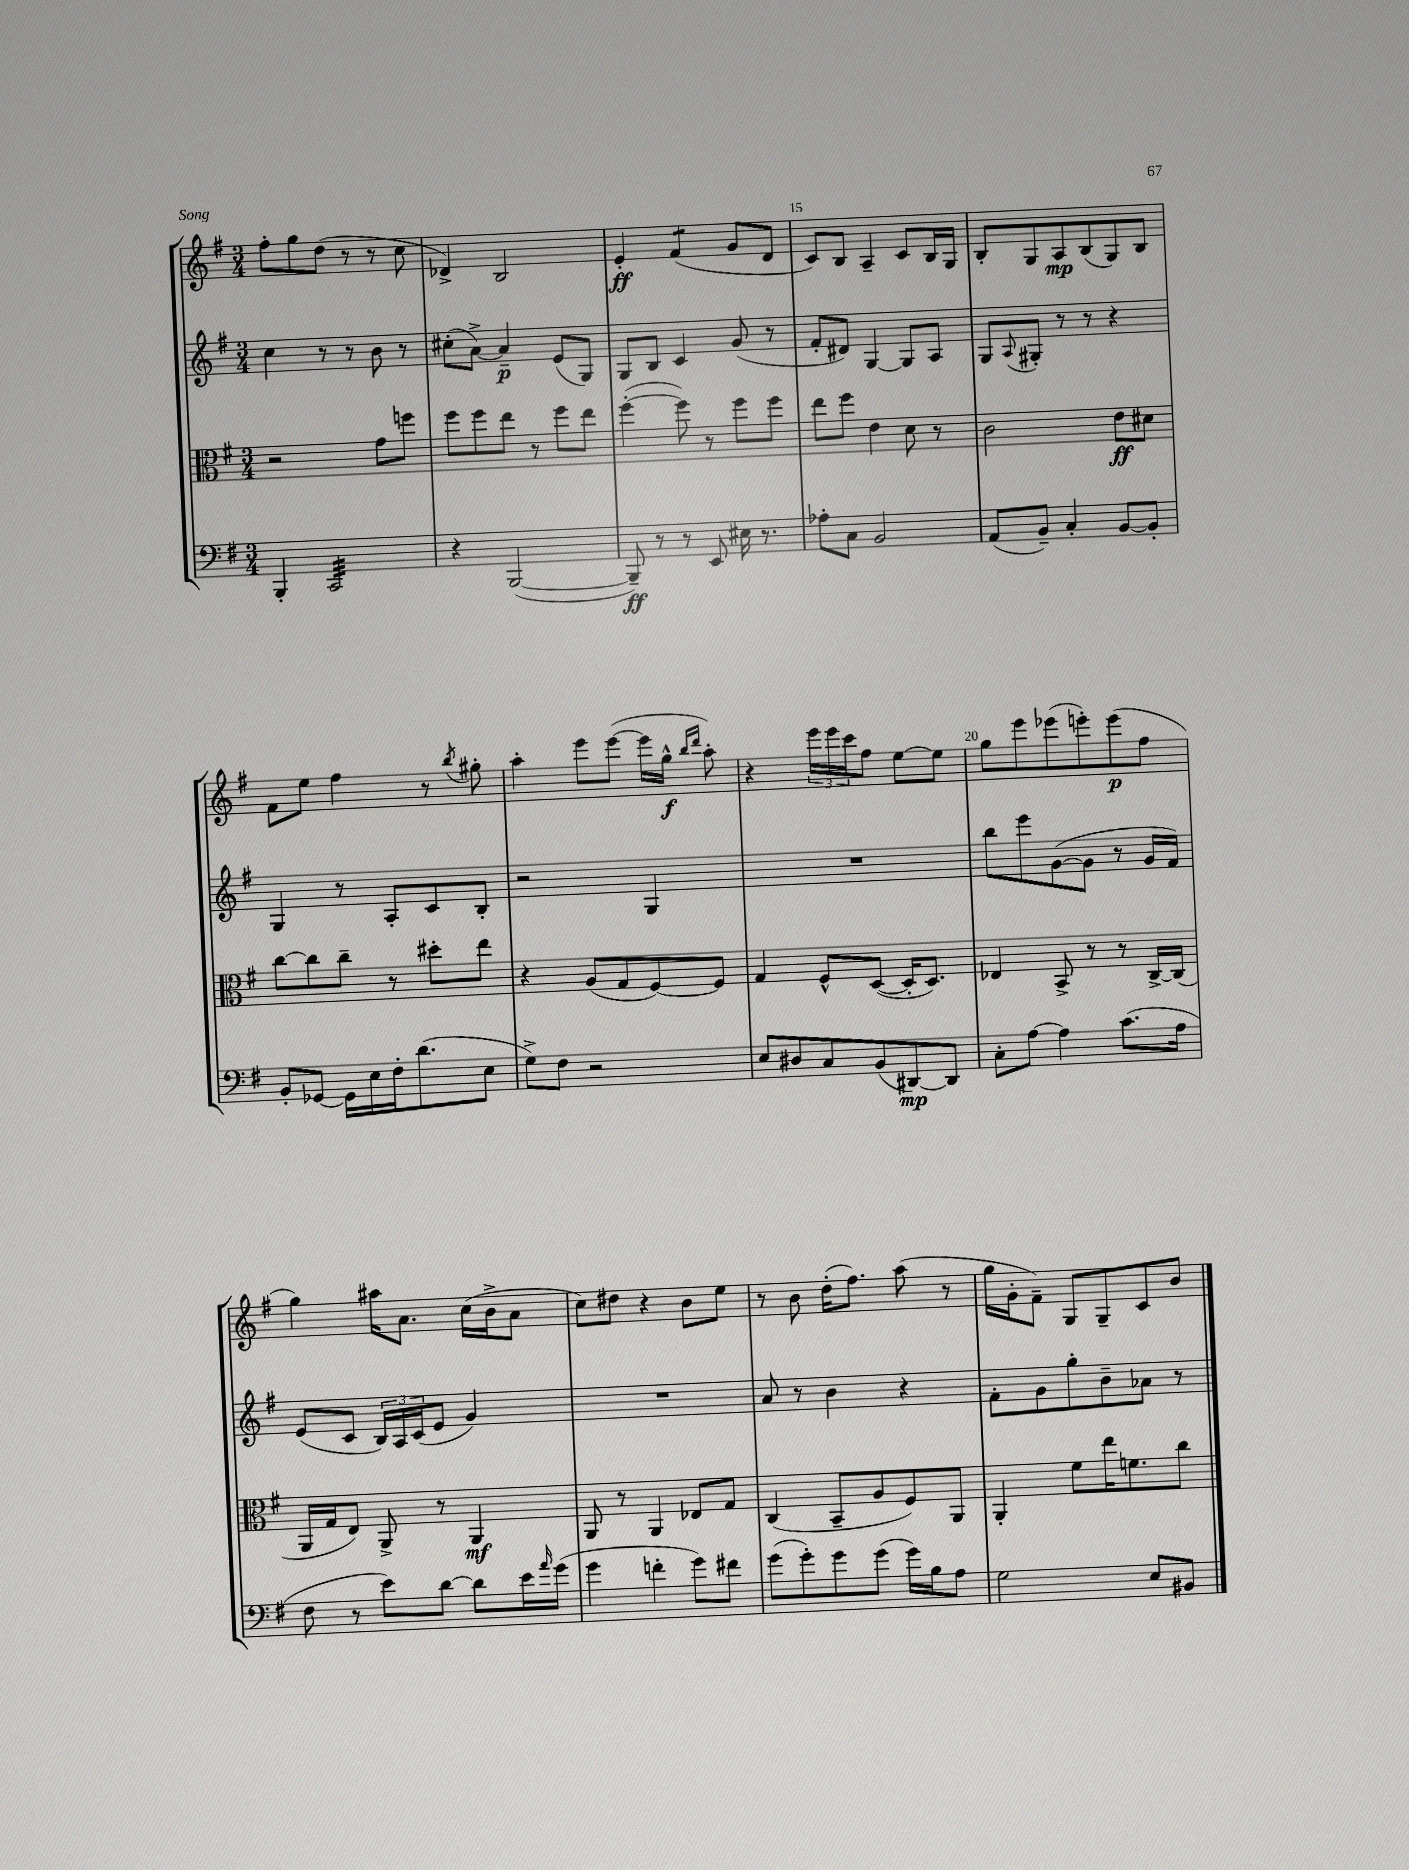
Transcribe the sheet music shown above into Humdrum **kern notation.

**kern	**kern	**kern	**kern
*staff4	*staff3	*staff2	*staff1
*clefF4	*clefC3	*clefG2	*clefG2
*k[f#]	*k[f#]	*k[f#]	*k[f#]
*M3/4	*M3/4	*M3/4	*M3/4
4BBB'/	2r	4cc\	8ff#'\L
.	.	.	8gg\
2CC/	.	8r	(8dd\J
.	.	8r	8r
.	8g\L	8b\	8r
.	8ff\J	8r	8cc\
=	=	=	=
4r	8ff#\L	(8cc#'\L	4d-^/)
.	8ff#\	[8a^\J)	.
([2BBB/	8ee\J	4a~/]	2B/
.	8r	.	.
.	8ff#\L	(8e/L	.
.	8ee\J	8G/J)	.
=	=	=	=
8BBB~/])	([4ff#'\	8G/L	4e'/
8r	.	8B/J	.
8r	8ff#\])	4c/	(4f#/
8EE/	8r	.	.
16E#\	8ff#\L	(8g/	8g/L
8.r	.	.	.
.	8ff#\J	8r	8d/J
=	=	=	=
8A-'\L	8ee\L	8f#'/L	8c/L)
8C\J	8ff#\J	8d#/J)	8B/J
2BB/	4e\	[4G/	4A~/
.	8d\	8G/]L	8c/L
.	8r	8A/J	16B/L
.	.	.	16G/JJ
=	=	=	=
(8AA/L	2c\	8G/L	8B'/L
.	.	8qqA/	.
8BB~/J)	.	8G#'/J	8G/
4C'/	.	8r	8A/
.	.	8r	(8B/
[8BB/L	8e\L	4r	8G/)
8BB'/]J	8d#\J	.	8B/J
=	=	=	=
8BB'/L	[8cc\L	4G/	8f#\L
[8GG-/J	8cc\]	.	8ee\J
16GG-\]LL	8cc~\J	8r	4ff#\
16E\	.	.	.
16F#'\J	8r	8A'/L	.
(8.d\	.	.	.
.	8dd#'\L	8c/	8r
.	.	.	8qbb/
8E\J	8ee\J	8B'/J	8gg#'\
=	=	=	=
8G^\L)	4r	2r	4aa'\
8F#\J	.	.	.
2r	(8A/L	.	8eee\L
.	8G/	.	([8eee\J
.	[8F#/)	4G/	16eee\]LL
.	.	.	16gg^^\JJ
.	.	.	16qqbb/LL
.	.	.	16qqddd/JJ
.	8F#/]J	.	8aa'\)
=	=	=	=
8E/L	4G/	2.r	4r
8D#/	.	.	.
8C/	8F#^^/L	.	24eee\LL
.	.	.	24eee\
.	.	.	24ccc\J
(8BB/	([8D/J	.	8ff#\J
[8DD#/)	16D'/]LK	.	[8ee\L
.	8.D/J)	.	.
8DD#/]J	.	.	8ee\]J
=	=	=	=
8C'\L	4E-/	8bb\L	8gg\L
[8A\J	.	8eee\	8eee\
4A\]	8BB^/	([8g\	(8eee-\
.	8r	8g\]J	8eee'\)
(8.c\L	8r	8r	(8eee\
.	[16C^/LL	16g/LL	8ff#\J
16A\Jk	(16C/]JJ	16f#/JJ)	.
=	=	=	=
8F#\	16AA/LL	(8e/L	4gg\)
.	16G/J	.	.
8r	8E/J)	8c/J	.
8e\L)	8AA^/	24B/LL)	16aa#\LK
.	.	24A/	.
.	.	.	8.a\J
.	.	(24c/J	.
[8d\J	8r	8e/J	.
8d\]L	4AA/	4g/)	(16cc\LL
.	.	.	16b^\J
16e\L	.	.	8a\J
16qqa/	.	.	.
(16g\JJ	.	.	.
=	=	=	=
4g\	8AA/	2.r	8cc\L)
.	8r	.	8dd#\J
4f'\	4AA/	.	4r
8g\L)	8E-/L	.	8b\L
8f#\J	8G/J	.	8ee\J
=	=	=	=
(8g\L	(4C/	8a/	8r
8g'\)	.	8r	8b\
8g\	8BB~/L	4b\	(16dd'\LK
.	.	.	8.ff#\J)
(8g\J	8A/	.	.
16g\LL)	8F#/)	4r	(8aa\
16B\J	.	.	.
8A\J	8AA/J	.	8r
=	=	=	=
2G\	4AA'/	8f#'\L	16gg\LL
.	.	.	16g'\J
.	.	8g\	8f#~\J)
.	8f#\L	8gg'\	8G/L
.	16ee\K	8b~\	8G~/
.	8.f\	.	.
8E/L	.	8a-\J	8c/
8BB#/J	8cc\J	8r	8b/J
==	==	==	==
*-	*-	*-	*-
